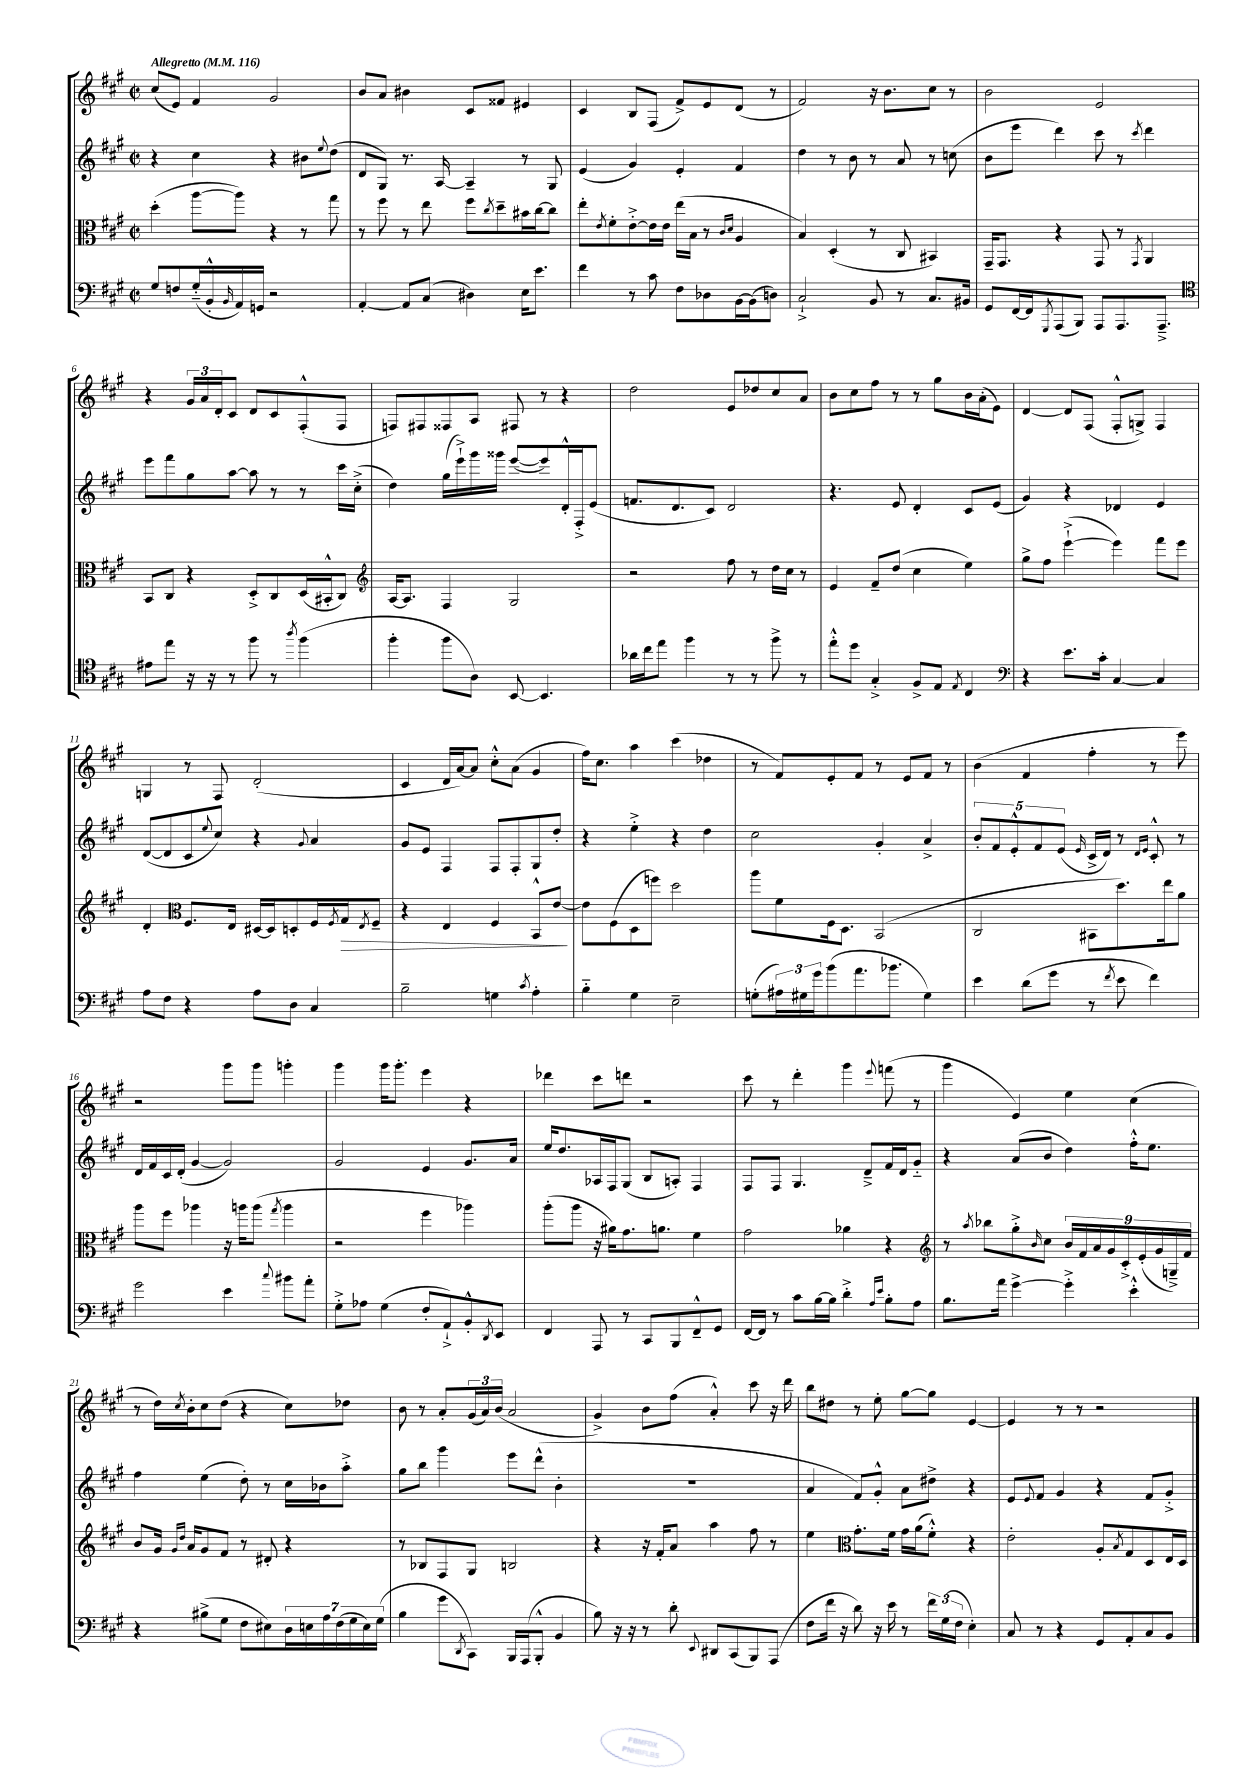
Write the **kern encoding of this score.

**kern	**kern	**kern	**kern
*staff4	*staff3	*staff2	*staff1
*clefF4	*clefC3	*clefG2	*clefG2
*k[f#c#g#]	*k[f#c#g#]	*k[f#c#g#]	*k[f#c#g#]
*M2/2	*M2/2	*M2/2	*M2/2
*met(c|)	*met(c|)	*met(c|)	*met(c|)
*MM116	*MM116	*MM116	*MM116
8G#	(4dd'	4r	(8cc#
8F	.	.	8e)
(16G#'~	[8aa	4cc#	4f#
16BB'^^	.	.	.
16qqBB	.	.	.
16AA)	8aa])	.	.
16GG	.	.	.
2r	4r	4r	2g#
.	8r	8b#	.
.	.	8qqee	.
.	8gg#	(8dd	.
=	=	=	=
[4AA'	8r	8d	8b
.	8ff#	8G#)	8a
8AA]	8r	8.r	4b#
(8C#	8ee	.	.
.	.	[16A	.
4D#)	8ff#	4A~]	8c#
.	8qcc#	.	.
.	8dd~	.	8f##
16E	16b#	8r	4e#
8.e	[16cc#	.	.
.	8cc#]	8G#	.
=	=	=	=
4f#	8ee'	(4e	4c#
.	8qe	.	.
.	8f#'	.	.
8r	[8e'^	4g#)	8B
8c#	16e]	.	(8F#
.	16e	.	.
8F#	(16ee	4e'	8f#^)
.	16B	.	.
8D-	8r	.	8e
.	16qqc#	.	.
.	16qqd	.	.
[16BB	4A	4f#	(8d
(16BB]	.	.	.
8D)	.	.	8r
=	=	=	=
2C#`^	4B)	4dd	2f#)
.	(4D'	8r	.
.	.	8b	.
8BB	8r	8r	16r
.	.	.	8.b
8r	8C#	8a	.
8.C#	4BB#)	8r	8cc#
.	.	(8cc	8r
16BB#	.	.	.
=	=	=	=
8GG#	16GG#~	8b	2b
.	8.GG#	.	.
[16FF#	.	8eee	.
16FF#]	.	.	.
8qGGG#	.	.	.
(8AAA	4r	4ddd)	.
8BBB)	.	.	.
8AAA	8GG#	8ccc#	2e
8.AAA	8r	8r	.
.	8qGG#	8qccc#	.
.	4AA	4ddd	.
8.AAA~^	.	.	.
=	=	=	=
*clefC4	*	*	*
8e#	8BB	8eee	4r
8ee	8C#	8fff#	.
16r	4r	8gg#	24g#
.	.	.	24a
16r	.	.	.
.	.	.	24d'
8r	.	[8aa	8c#
8ff#	8D'^	8aa]	8d
8r	8C#	8r	8c#
8qaa	.	.	.
(4ff#	(16D	8r	(8F#'^^
.	16BB#'^^	.	.
.	8C#)	16ccc#	8F#
.	.	(16cc#'^	.
=	=	=	=
*	*clefG2	*	*
4ff#'	[16A	4dd)	8F)
.	8.A]	.	.
.	.	.	8F#
8ff#	4F#	(16gg#	8F##
.	.	16eee`^)	.
8A)	.	16ggg#	8A
.	.	16ggg##	.
[8BB	2G#	([8eee	8F#
4.BB]	.	8eee])	8r
.	.	16d'^^	4r
.	.	16F#'^	.
.	.	(8e	.
=	=	=	=
16a-	2r	8.f	2dd
16cc#	.	.	.
8ee	.	.	.
.	.	8.d	.
4ff#	.	.	.
.	.	8c#)	.
8r	8ff#	2d	8e
8r	8r	.	8dd-
8ff#^	16dd	.	8cc#
.	16cc#	.	.
8r	8r	.	8a
=	=	=	=
8ee'^^	4e	4.r	8b
8dd	.	.	8cc#
4G#'^	8f#~	.	8ff#
.	(8dd	8e	8r
8F#^	4cc#	4d'	8r
8E	.	.	8gg#
8qE	.	.	.
4C#	4ee)	8c#	16b
.	.	.	(16a'
.	.	(8e	8e)
=	=	=	=
*clefF4	*	*	*
4r	8gg#^	4g#)	[4d
.	8ff#	.	.
8.e	([4eee`^	4r	8d]
.	.	.	(8F#
16c#'	.	.	.
[4C#	4eee])	4d-	8F#'^^
.	.	.	8G^)
4C#]	8fff#	4e	4F#
.	8eee	.	.
=	=	=	=
8A	4d'	([8d	4G
8F#	.	8d]	.
*	*clefC3	*	*
4r	8.F#	8c#	8r
.	.	8qqee	.
.	.	8cc#)	8F#
.	16E	.	.
8A	[16D#	4r	(2d'
.	16D#]	.	.
8D	8D'	.	.
.	.	8qqg#	.
4C#	16F#	4a	.
.	8qF#	.	.
.	16G#	.	.
.	8qE	.	.
.	8F#~	.	.
=	=	=	=
2B~	4r	8g#	4c#
.	.	8e	.
.	4E	4F#	16d
.	.	.	[16a)
.	.	.	8a]
4G	4F#	8F#	8cc#'^^
.	.	8F#'	(8a
8qc#	.	.	.
4A'	8BB^^	8G#	4g#
.	[8e	8dd'	.
=	=	=	=
4B'~	8e]	4r	16ff#)
.	.	.	8.cc#
.	(8F#	.	.
4G#	8D	4ee'^	4aa
.	8ff)	.	.
2E~	2dd	4r	(4ccc#
.	.	4dd	4dd-
=	=	=	=
(8G'	8aa	2cc#	8r
24A#)	8f#	.	8f#)
24G#	.	.	.
24g#	.	.	.
(8b	16F#	.	8e'
.	8.D	.	.
8.a	.	.	8f#
.	(2BB	4g#'	8r
8.b-	.	.	.
.	.	.	8e
4G#)	.	4a^	8f#
.	.	.	8r
=	=	=	=
4e	2C#	10b'	(4b
.	.	10f#	.
.	.	10e'^^	.
(8d	.	.	4f#
.	.	10f#	.
8g#	.	.	.
.	.	(10e	.
.	.	16qqe	.
8r	8BB#	16c#^	4ff#'
.	.	16d)	.
8qf#	.	.	.
8e	8.dd)	8r	.
.	.	16qqd	.
.	.	16qqe	.
4f#)	.	8c#'^^	8r
.	16ee	.	.
.	8a	8r	8eee)
=	=	=	=
2g#	8aa	16d	2r
.	.	16f#	.
.	8ff#	16c#	.
.	.	(16d'	.
.	4aa-	[4g#	.
4e	16r	2g#])	8ggg#
.	16aa	.	.
.	(8aa	.	8ggg#
8qqcc#	8qgg#	.	.
8b#	4aa	.	4ggg'
8a'	.	.	.
=	=	=	=
8G#'^	2r	2g#	4ggg#
8A-	.	.	.
(4G#	.	.	16ggg#
.	.	.	8.ggg#'
8F#'	4ff#	4e	4eee
8AA`^)	.	.	.
8BB'^^	4aa-)	8.g#	4r
8qDD	.	.	.
8EE	.	.	.
.	.	16a	.
=	=	=	=
4FF#	(8aa'	16ee	4ddd-
.	.	8.dd	.
.	8aa	.	.
8AAA	16r	16A-	8ccc#
.	16a#)	16F#	.
8r	8.g#	(8G#	8ddd
8CC#	.	8B	2r
.	8.a	.	.
8BBB	.	8A')	.
8FF#~^^	4f#	4F#	.
8GG#	.	.	.
=	=	=	=
[16FF#	2g#	8F#	8ccc#
16FF#]	.	.	.
8r	.	8F#	8r
8c#	.	4.G#	4ddd'
[16B	.	.	.
16B]	.	.	.
4d'^	4a-	.	4ggg#
.	.	8d~^	.
16qqA	.	.	.
16qqe	.	.	8qqeee
8B'	4r	16f#	(8fff
.	.	16d	.
8A	.	8g#'~	8r
=	=	=	=
*	*clefG2	*	*
8.B	8r	4r	4ggg#
.	8qaa	.	.
.	8bb-	.	.
16a	.	.	.
[4g#^	8gg#'^	(8a	4e)
.	16qqb	.	.
.	8cc#	8b	.
4g#'^]	18b	4dd)	4ee
.	18f#	.	.
.	18a	.	.
.	18g#	.	.
.	18c#'^	.	.
4e'^^	.	16ff#'^^	(4cc#
.	(18e'	.	.
.	.	8.ee	.
.	18g#	.	.
.	18G~^)	.	.
.	18f#	.	.
=	=	=	=
4r	8b	4ff#	8r
.	16g#	.	16dd)
.	16qqg#	.	.
.	16qqdd	.	8qcc#
.	16a	.	16b'
(8B#^	8g#	(4ee	8cc#
8G#	8f#	.	(8dd
8F#	8r	8dd')	4r
8E#)	8d#'	8r	.
28D	4r	16cc#	8cc#)
28E	.	.	.
.	.	16b-	.
28A	.	.	.
(28F#	.	.	.
.	.	8aa'^	8dd-
28G#	.	.	.
28E)	.	.	.
(28G#	.	.	.
=	=	=	=
4B	8r	8gg#	8b
.	8B-	8bb	8r
8g#	8F#	4ggg#	8a'
8qDD	.	.	.
8CC#)	8G#	.	(24g#
.	.	.	24a)
.	.	.	(24b
16BBB	2B	8eee	2a
(16AAA	.	.	.
8BBB'^^	.	(8ddd^^	.
4BB	.	4b'	.
=	=	=	=
8B)	4r	1r	4g#^)
16r	.	.	.
16r	.	.	.
8r	16r	.	8b
.	16f#'	.	.
8d'	8a	.	(8ff#
8qqEE	.	.	.
8DD#	4aa	.	4a'^^)
(8CC#	.	.	.
8BBB)	8ff#	.	8ccc#
(8AAA	8r	.	16r
.	.	.	16ddd
=	=	=	=
8F#	4ee	4a	8bb
16f#	.	.	8dd#
16r	.	.	.
*	*clefC3	*	*
8d)	8.g#'	8f#)	8r
16r	.	8g#'^^	8ee'
16e	16f#	.	.
8r	16g#	8a	[8gg#
.	(16a	.	.
24f#	8f#'^^)	8dd#^	8gg#]
(24G#	.	.	.
24F#	.	.	.
4E')	4r	4r	[4e
=	=	=	=
8C#	2e'	8e	4e]
.	.	8qqe	.
8r	.	8f#	.
4r	.	4g#	8r
.	.	.	8r
8GG#	8A'	4r	2r
.	8qB	.	.
8AA'	8G#	.	.
8C#	8D	8f#	.
8BB	16E	8g#'^	.
.	16D	.	.
==	==	==	==
*-	*-	*-	*-
